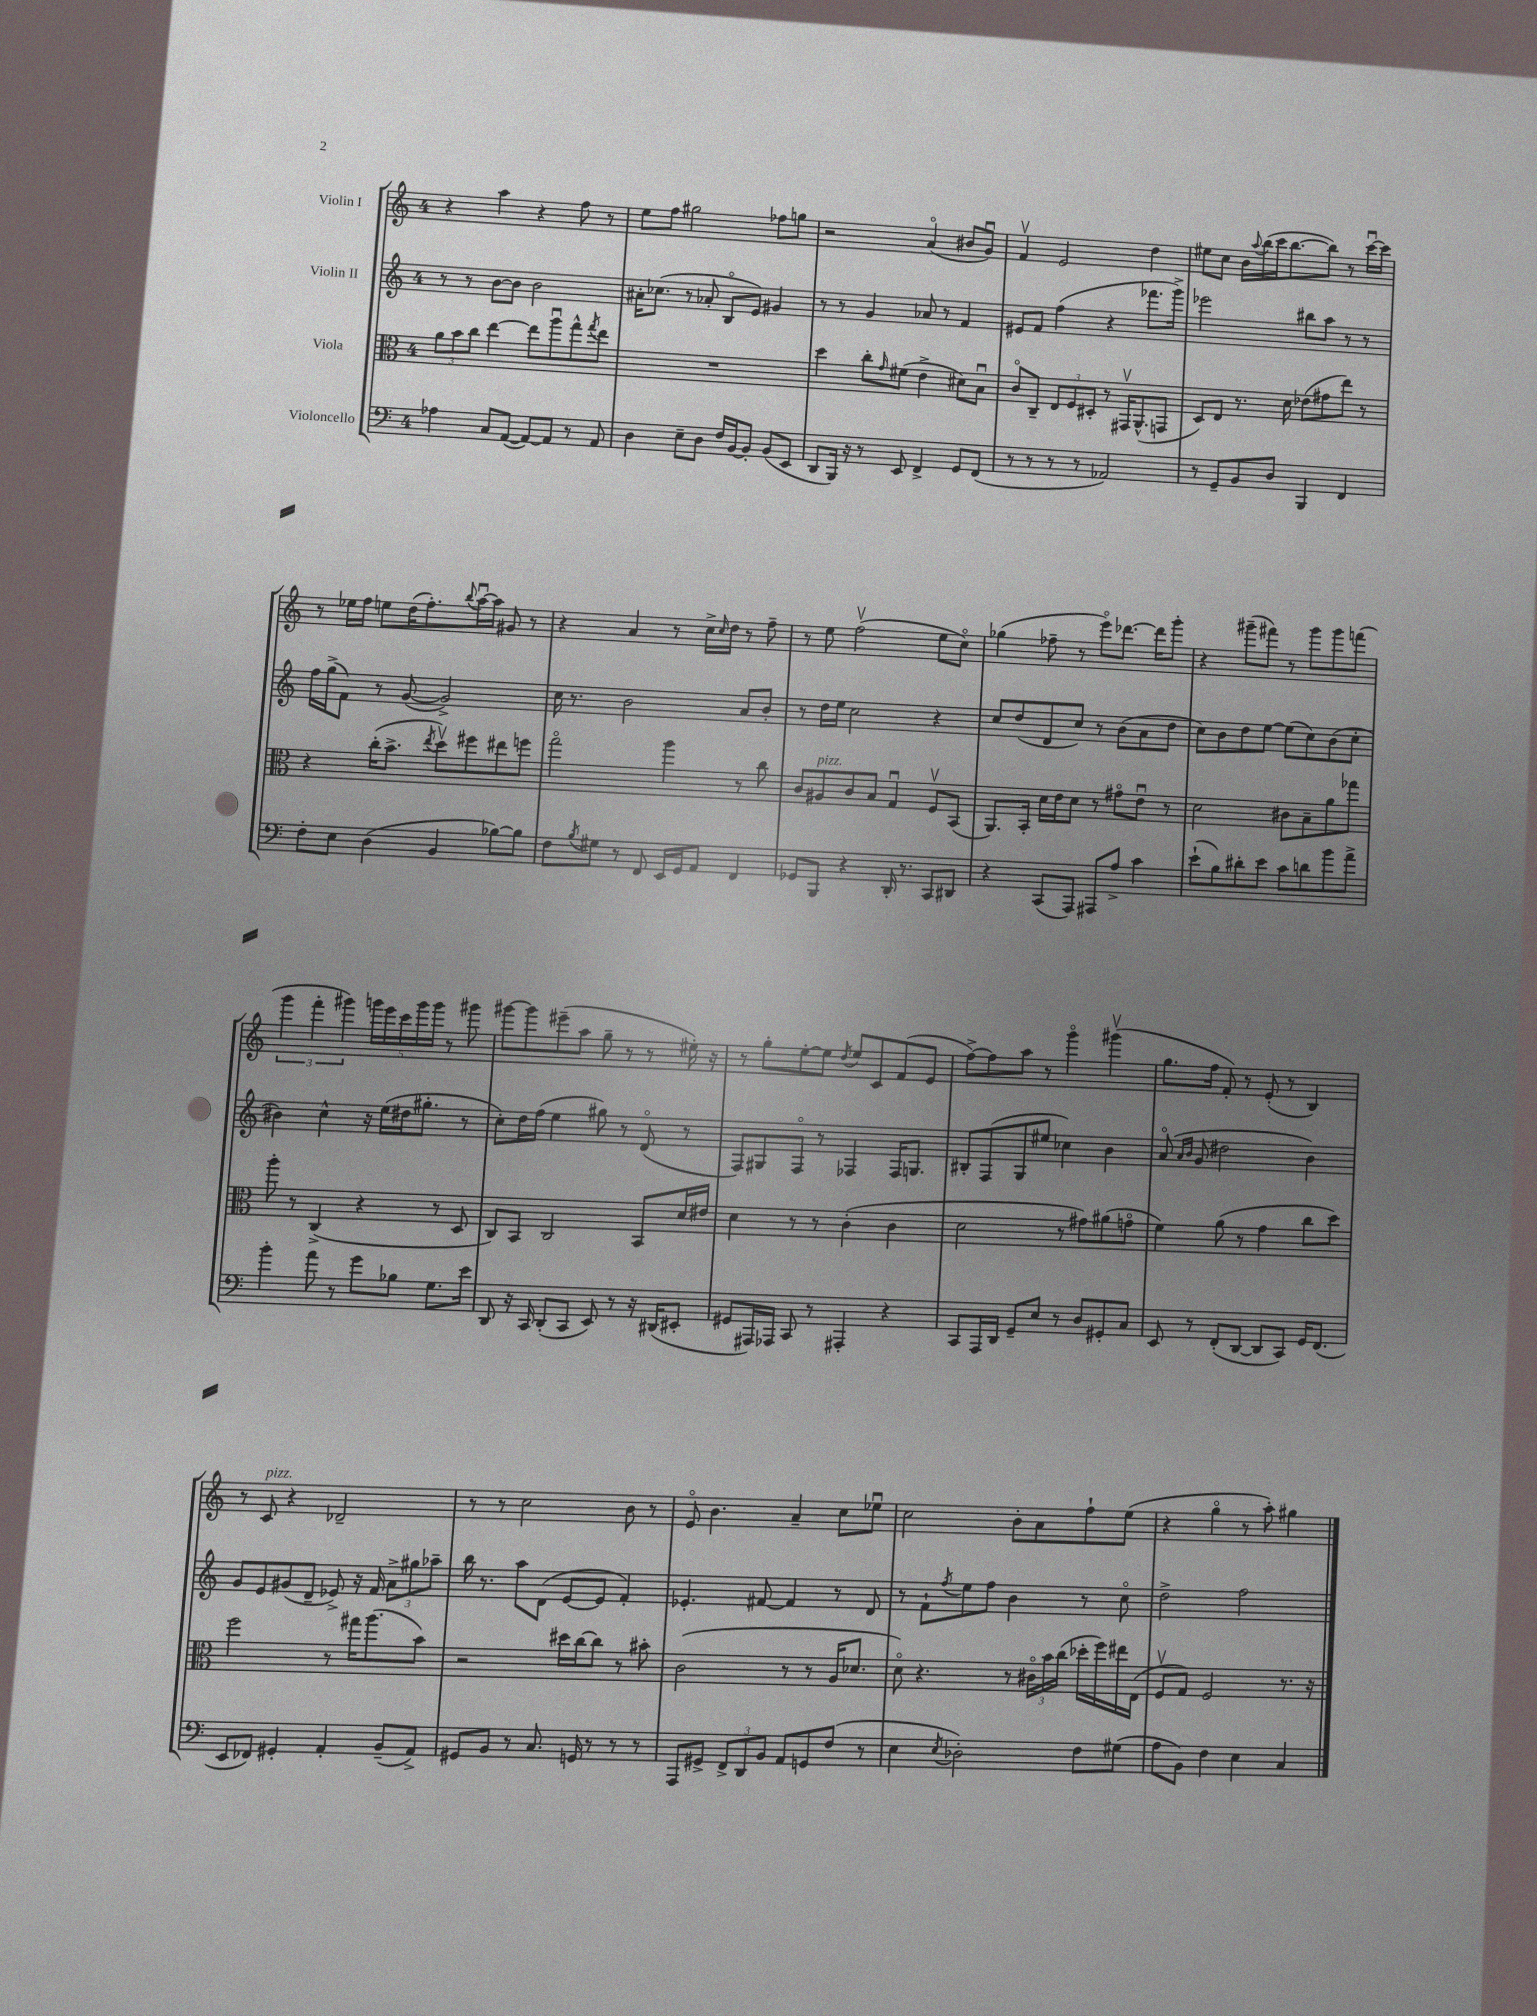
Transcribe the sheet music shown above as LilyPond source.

<<
\new StaffGroup <<
\new Staff = "s0" \with { instrumentName = "Violin I" } {
    \clef treble \key c \major \once \override Staff.TimeSignature.style = #'single-digit \time 4/4
    r4 a''4 r4 f''8 r8 |
    e''8 f''8 gis''2 fes''8 g''8 |
    r2 a'4\flageolet( bis'8 g'8\downbow) |
    f'4\upbow e'2 d''4 |
    eis''8 c''8 b'16 \appoggiatura { a''8 } b''16( c'''16 b''8.~ b''8) r8 c'''16~\downbow c'''16 |
    r8 ees''16 f''16 e''8 d''16( f''8.-.) \appoggiatura { b''8 } a''16~\downbow a''16 gis'8 r8 |
    r4 a'4 r8 c''16-> \grace { c''16 } d''16 r8 f''8-- |
    r8 e''8 f''2\upbow( e''8 c''8\flageolet) |
    ges''4( fes''8-- r8 e'''8\flageolet) des'''8.~ des'''16 g'''8-. |
    r4 gis'''8--( fis'''8) r8 gis'''8 gis'''8 f'''8( |
    \tuplet 3/2 { g'''4 f'''4-. gis'''4) } \tuplet 5/4 { g'''16 e'''16 c'''16 g'''16 g'''16 } r8 gis'''8 |
    gis'''8~ gis'''8 eis'''8--( a''8 g''8-- r8 r8 eis''16-.) r16 |
    r8 g''8-. e''8~-. e''8 \acciaccatura { d''8 } e''8 c'8 f'8( e'8 |
    f''8~->) f''8 a''8 r8 g'''4\flageolet gis'''4\upbow( |
    g''8. f''16 f'8-.) r8 e'8-.( r8 b4) |
    r8 c'8^\markup { \italic "pizz." } r4 des'2-- |
    r8 r8 c''2 b'8 r8 |
    e'8\flageolet b'4. a'4-- c''8 ees''8\downbow |
    c''2 b'8-. a'8 f''8-! e''8( |
    r4 g''4\flageolet r8 a''8-.) gis''4 \bar "|." |
}
\new Staff = "s1" \with { instrumentName = "Violin II" } {
    \clef treble \key c \major \once \override Staff.TimeSignature.style = #'single-digit \time 4/4
    r8 r8 b'8~ b'8 b'2 |
    ais'16-. ces''8.( r8 aes'8-. b8\flageolet e'8) gis'4 |
    r8 r8 g'4 aes'8 r8 f'4 |
    eis'8 f'8 f''4( r4 fes'''8. g'''16->) |
    ees'''2 bis''8 a''8 r8 r8 |
    f''16 g''16->( f'8) r8 g'8~( g'2->) |
    c''16 r8. b'2 a'8 b'8-. |
    r8 d''16 e''16 c''2 r4 |
    c''8 d''8( d'8 c''8) r8 b'8( a'8 d''8 |
    c''8) b'8 d''8 e''8~ e''8( c''8) b'8( c''8-. |
    bis'4) c''4-^ r16 e''16( dis''16 gis''8.-. r8 |
    c''8-.) d''16 f''16( e''4 gis''8) r8 d'8\flageolet( r8 |
    f8) gis8 f8\flageolet r8 fes4 fes16 g8. |
    bis8-. f8( g8 eis''8 ces''4) b'4 |
    a'8\flageolet( \grace { a'16 b'16 } g'8 dis''2 b'4) |
    g'8 e'8 gis'8( d'8-- ees'8->) r16 f'16 \tuplet 3/2 { a'8-> gis''8 aes''8-- } |
    b''16 r8. a''8 d'8( e'8~ e'8 f'4-.) |
    ees'4.-. fis'8~ fis'4 r8 d'8 |
    r8 f'8-! \acciaccatura { f''8 } e''8 f''8 b'4 r8 c''8\flageolet |
    d''2-> f''2 \bar "|." |
}
\new Staff = "s2" \with { instrumentName = "Viola" } {
    \clef alto \key c \major \once \override Staff.TimeSignature.style = #'single-digit \time 4/4
    \tuplet 3/2 { a'8 b'8 c''8 } e''4~ e''8 a''8\downbow g''8-^ \acciaccatura { g''8 } e''8 |
    R1 |
    d''4 c''8-. \grace { g'16 } fis'8( e'4-> dis'8) b8\downbow |
    c'8\flageolet c8-- \tuplet 3/2 { e8 f8 dis8-. } r8 gis,16\upbow a,8.-^( g,8 |
    d8) e8 r8. d'16 ees'8( gis'8 e''8) r8 |
    r4 c''16-.( b'8.-> \acciaccatura { e''8 } d''8\upbow) fis''8 eis''8 f''8 |
    g''2\flageolet a''4 r8 c''8 |
    c'8 ais8^\markup { \italic "pizz." } c'8 b8 g4\downbow f8\upbow b,8( |
    a,8.) b,16-. d'16 e'16 d'8 r8 gis'8\flageolet e'8\downbow r8 |
    d'2 cis'8 b8-- a'8 ges''8 |
    a''8-. r8 c4->( r4 r8 d8 |
    c8) b,8 c2 b,8 d'16 eis'16 |
    d'4 r8 r8 c'4-.( c'4 |
    d'2 r8 gis'8) ais'8( g'8\flageolet |
    f'4) a'8( r8 g'4 c''8 d''8) |
    f''2 r8 gis''16 a''8.( b'8) |
    r2 dis''16 c''16~ c''8 r8 bis'8-. |
    c'2( r8 r8 a16 des'8. |
    d'8\flageolet) r4. r8 \tuplet 3/2 { cis'16\flageolet b'16 c''16( } des''16-. f''16) eis''16 e16( |
    f8\upbow g8) f2 r8. r16 \bar "|." |
}
\new Staff = "s3" \with { instrumentName = "Violoncello" } {
    \clef bass \key c \major \once \override Staff.TimeSignature.style = #'single-digit \time 4/4
    aes4 c8 a,8~( a,8~) a,8 r8 a,8 |
    d4 e8-- d8 f16 b,16~ b,8-. b,8( e,8 |
    d,8 b,,16) r16 r8 e,8 f,4-> g,8 f,8( |
    r8 r8 r8 r8 aes,2) |
    r8 g,8-- b,8 d8 b,,4 f,4 |
    f8-. e8 d4( b,4 bes8~) bes8 |
    f8 \acciaccatura { b8 } gis8 r8 f,8 e,16 g,16 a,8 f,4 |
    ges,8 b,,8 r4 d,16-. r8. c,8 dis,8 |
    r4 c,8( a,,8) ais,,8 a8-> c'4 |
    e'8-!( b8) dis'8-. e'8 c'8 d'8 b'8 a'8-> |
    b'4-. a'8 r8 g'8 bes8 g8. e'16 |
    d,8 r16 c,16 d,8-.( c,8 e,8) r8 r16 dis,16( eis,8-. |
    gis,8 ais,,16) aes,,16 c,8 r8 ais,,4-. r4 |
    c,8 a,,16 d,16 g,8-- e8 r8 d8 gis,8-. c8 |
    e,8 r8 f,8-.( d,8~ d,8 c,8) g,16 f,8.( |
    e,8 fes,8) gis,4-. a,4-. b,8--( a,8->) |
    gis,8 b,8 r8 c8. g,16 r8 r8 r8 |
    a,,8 gis,8-> \tuplet 3/2 { f,8-> d,8 b,8 } a,8 g,8 f8( r8 |
    e4 \acciaccatura { e8 } des2-.) f8 gis8( |
    a8 b,8) f4 e4 c4 \bar "|." |
}
>>
>>
\layout { \context { \Score \remove "Bar_number_engraver" } }
